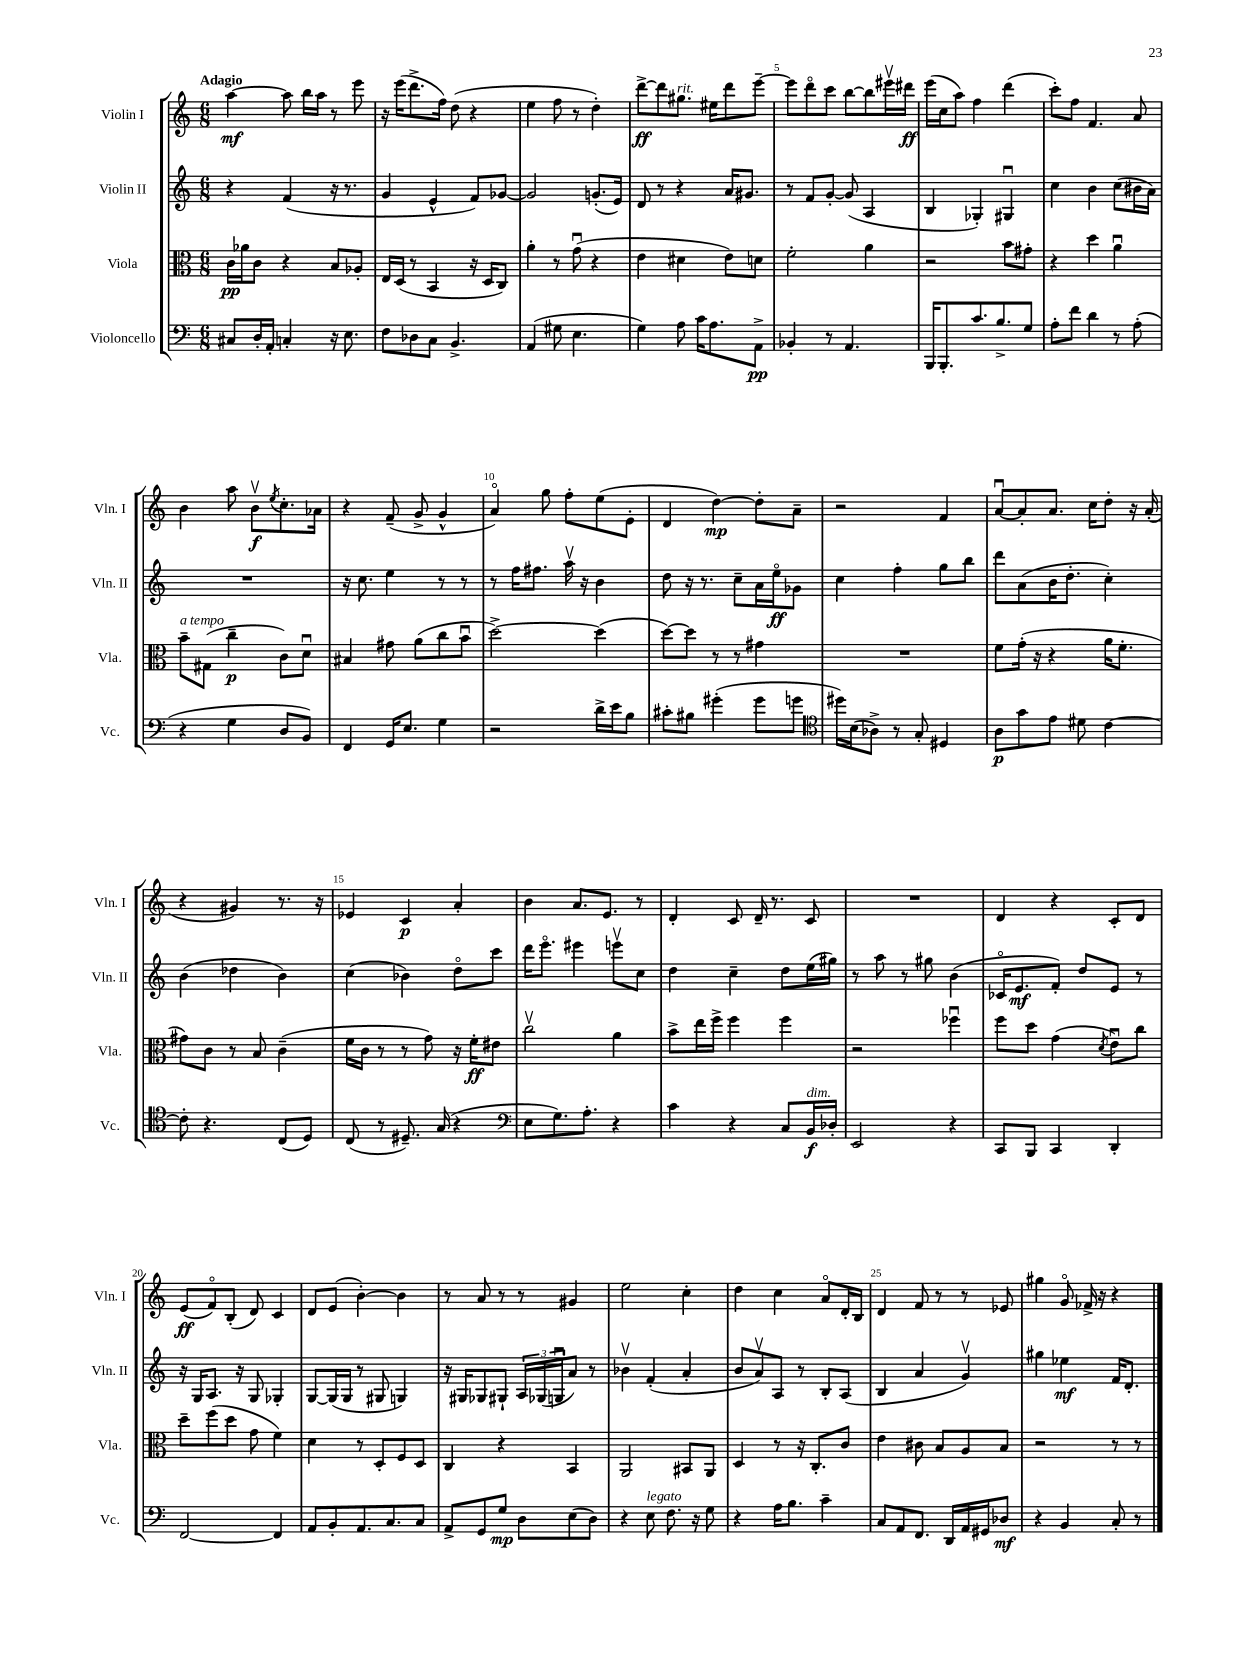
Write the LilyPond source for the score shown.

<<
\new StaffGroup <<
\new Staff = "s0" \with { instrumentName = "Violin I" shortInstrumentName = "Vln. I" } {
    \clef treble \key c \major \numericTimeSignature \time 6/8 \tempo "Adagio"
    a''4~\mf a''8 b''16 a''16 r8 e'''8 |
    r16 e'''16( d'''8.-> f''16) d''8( r4 |
    e''4 f''8 r8 d''4-.) |
    d'''8~->\ff d'''8 gis''8.^\markup { \italic "rit." } eis''16 d'''8 e'''8~-- |
    e'''8 d'''8\flageolet c'''8 b''8~ b''8 eis'''16\upbow dis'''16\ff |
    e'''16( c''16 a''8) f''4 d'''4( |
    c'''8-.) f''8 f'4. a'8 |
    b'4 a''8 b'8\upbow\f \acciaccatura { e''8 } c''8.-. aes'16 |
    r4 f'8--( g'8-> g'4-^ |
    a'4\flageolet) g''8 f''8-. e''8( e'8-. |
    d'4 d''4~\mp) d''8-. a'8-- |
    r2 f'4 |
    a'8~\downbow a'8-. a'8. c''16 d''8-. r16 a'16-.( |
    r4 gis'4) r8. r16 |
    ees'4 c'4\p a'4-. |
    b'4 a'8. e'8. r8 |
    d'4-. c'8 d'16-- r8. c'8 |
    R2. |
    d'4 r4 c'8-. d'8 |
    e'8\ff( f'8\flageolet) b8-.( d'8) c'4 |
    d'8 e'8( b'4~-.) b'4 |
    r8 a'8 r8 r8 gis'4 |
    e''2 c''4-. |
    d''4 c''4 a'8\flageolet d'16-. b16 |
    d'4 f'8 r8 r8 ees'8 |
    gis''4 g'8\flageolet fes'16-> r16 r4 \bar "|." |
}
\new Staff = "s1" \with { instrumentName = "Violin II" shortInstrumentName = "Vln. II" } {
    \clef treble \key c \major \numericTimeSignature \time 6/8
    r4 f'4( r16 r8. |
    g'4 e'4-^ f'8) ges'8~ |
    ges'2 g'8.-.( e'16) |
    d'8 r8 r4 a'16 gis'8. |
    r8 f'8 g'8~-. g'8( a4 |
    b4 ges4-.) gis4\downbow |
    c''4 b'4 c''8( bis'16 a'16) |
    R2. |
    r16 c''8. e''4 r8 r8 |
    r8 f''16 fis''8. a''16\upbow r16 b'4 |
    d''8 r16 r8. c''8-- a'16 e''16\flageolet\ff ges'8 |
    c''4 f''4-. g''8 b''8 |
    d'''8 a'8( b'16 d''8.-. c''4-.) |
    b'4( des''4 b'4) |
    c''4( bes'4) d''8\flageolet c'''8 |
    d'''16 e'''8.\flageolet eis'''4 e'''8\upbow c''8 |
    d''4 c''4-- d''8 e''16( gis''16) |
    r8 a''8 r8 gis''8 b'4( |
    ces'16\flageolet e'8.\mf f'8-.) d''8 e'8 r8 |
    r16 g16 a8. r16 g8 ges4-. |
    g8~ g16( g16 r8 gis8 g4) |
    r16 gis16 ges8 gis8-! \tuplet 3/2 { a16 ges16( g16\downbow } a'8) r8 |
    bes'4\upbow f'4-.( a'4-. |
    b'8 a'8\upbow) a8 r8 b8-. a8( |
    b4 a'4 g'4\upbow) |
    gis''4 ees''4\mf f'16 d'8.-. \bar "|." |
}
\new Staff = "s2" \with { instrumentName = "Viola" shortInstrumentName = "Vla." } {
    \clef alto \key c \major \numericTimeSignature \time 6/8
    c'16\pp aes'16 c'8 r4 b8 aes8-. |
    e16 d16( r8 b,4 r16 d16 c8) |
    a'4-. r8 g'8\downbow( r4 |
    e'4 dis'4 e'8) d'8 |
    f'2-. a'4 |
    r2 b'8 gis'8-. |
    r4 d''4 a'4\downbow |
    b'8--^\markup { \italic "a tempo" } gis8( c''4--\p c'8) d'8\downbow |
    bis4 gis'8 a'8( c''8 b'8\downbow |
    d''2~->) d''4( |
    d''8~) d''8 r8 r8 gis'4 |
    R2. |
    f'8 g'16-.( r16 r4 a'16 f'8.-. |
    gis'8) c'8 r8 b8 c'4--( |
    f'16 c'16 r8 r8 g'8) r16 f'16-.\ff eis'8 |
    c''2\upbow a'4 |
    b'8-> e''16 f''16-> f''4 f''4 |
    r2 fes''4\downbow |
    f''8 d''8 g'4( \acciaccatura { d'8 } e'8\downbow) c''8 |
    d''8-- f''8( d''8 g'8 f'4) |
    d'4 r8 d8-. f8 d8 |
    c4 r4 b,4 |
    a,2 bis,8 a,8 |
    d4 r8 r16 c8.-. c'8 |
    e'4 cis'8 b8 a8 b8 |
    r2 r8 r8 \bar "|." |
}
\new Staff = "s3" \with { instrumentName = "Violoncello" shortInstrumentName = "Vc." } {
    \clef bass \key c \major \numericTimeSignature \time 6/8
    cis8 d16-. a,16-. c4-. r16 e8. |
    f8 des8 c8 b,4.-> |
    a,4( gis8 e4. |
    g4) a8 c'16 a8. a,8->\pp |
    bes,4-. r8 a,4. |
    b,,16 b,,8.-. c'8. b8.-> g8 |
    a8-. f'8 d'4 r8 a8-.( |
    r4 g4 d8 b,8) |
    f,4 g,16 e8. g4 |
    r2 d'16-> e'16 b8 |
    cis'8-. bis8 gis'4-.( gis'8 g'8 |
    \clef tenor dis''16) b16( aes8->) r8 g8-. dis4 |
    a8\p g'8 e'8 dis'8 c'4~ |
    c'8-. r4. c8( d8) |
    c8( r8 dis8.--) g16( r4 |
    \clef bass e8 g8.) a8.-. r4 |
    c'4 r4 c8 b,16\f^\markup { \italic "dim." } des16-. |
    e,2 r4 |
    c,8 b,,8 c,4 d,4-. |
    f,2~ f,4 |
    a,8 b,8-. a,8. c8. c8 |
    a,8-> g,8 g8\mp d8 e8( d8) |
    r4 e8^\markup { \italic "legato" } f8. r16 g8 |
    r4 a16 b8. c'4-- |
    c8 a,8 f,8. d,16 a,16 gis,16 des8\mf |
    r4 b,4 c8-. r8 \bar "|." |
}
>>
>>
\layout { \context { \Score \override BarNumber.break-visibility = ##(#f #t #t) barNumberVisibility = #(every-nth-bar-number-visible 5) } }
